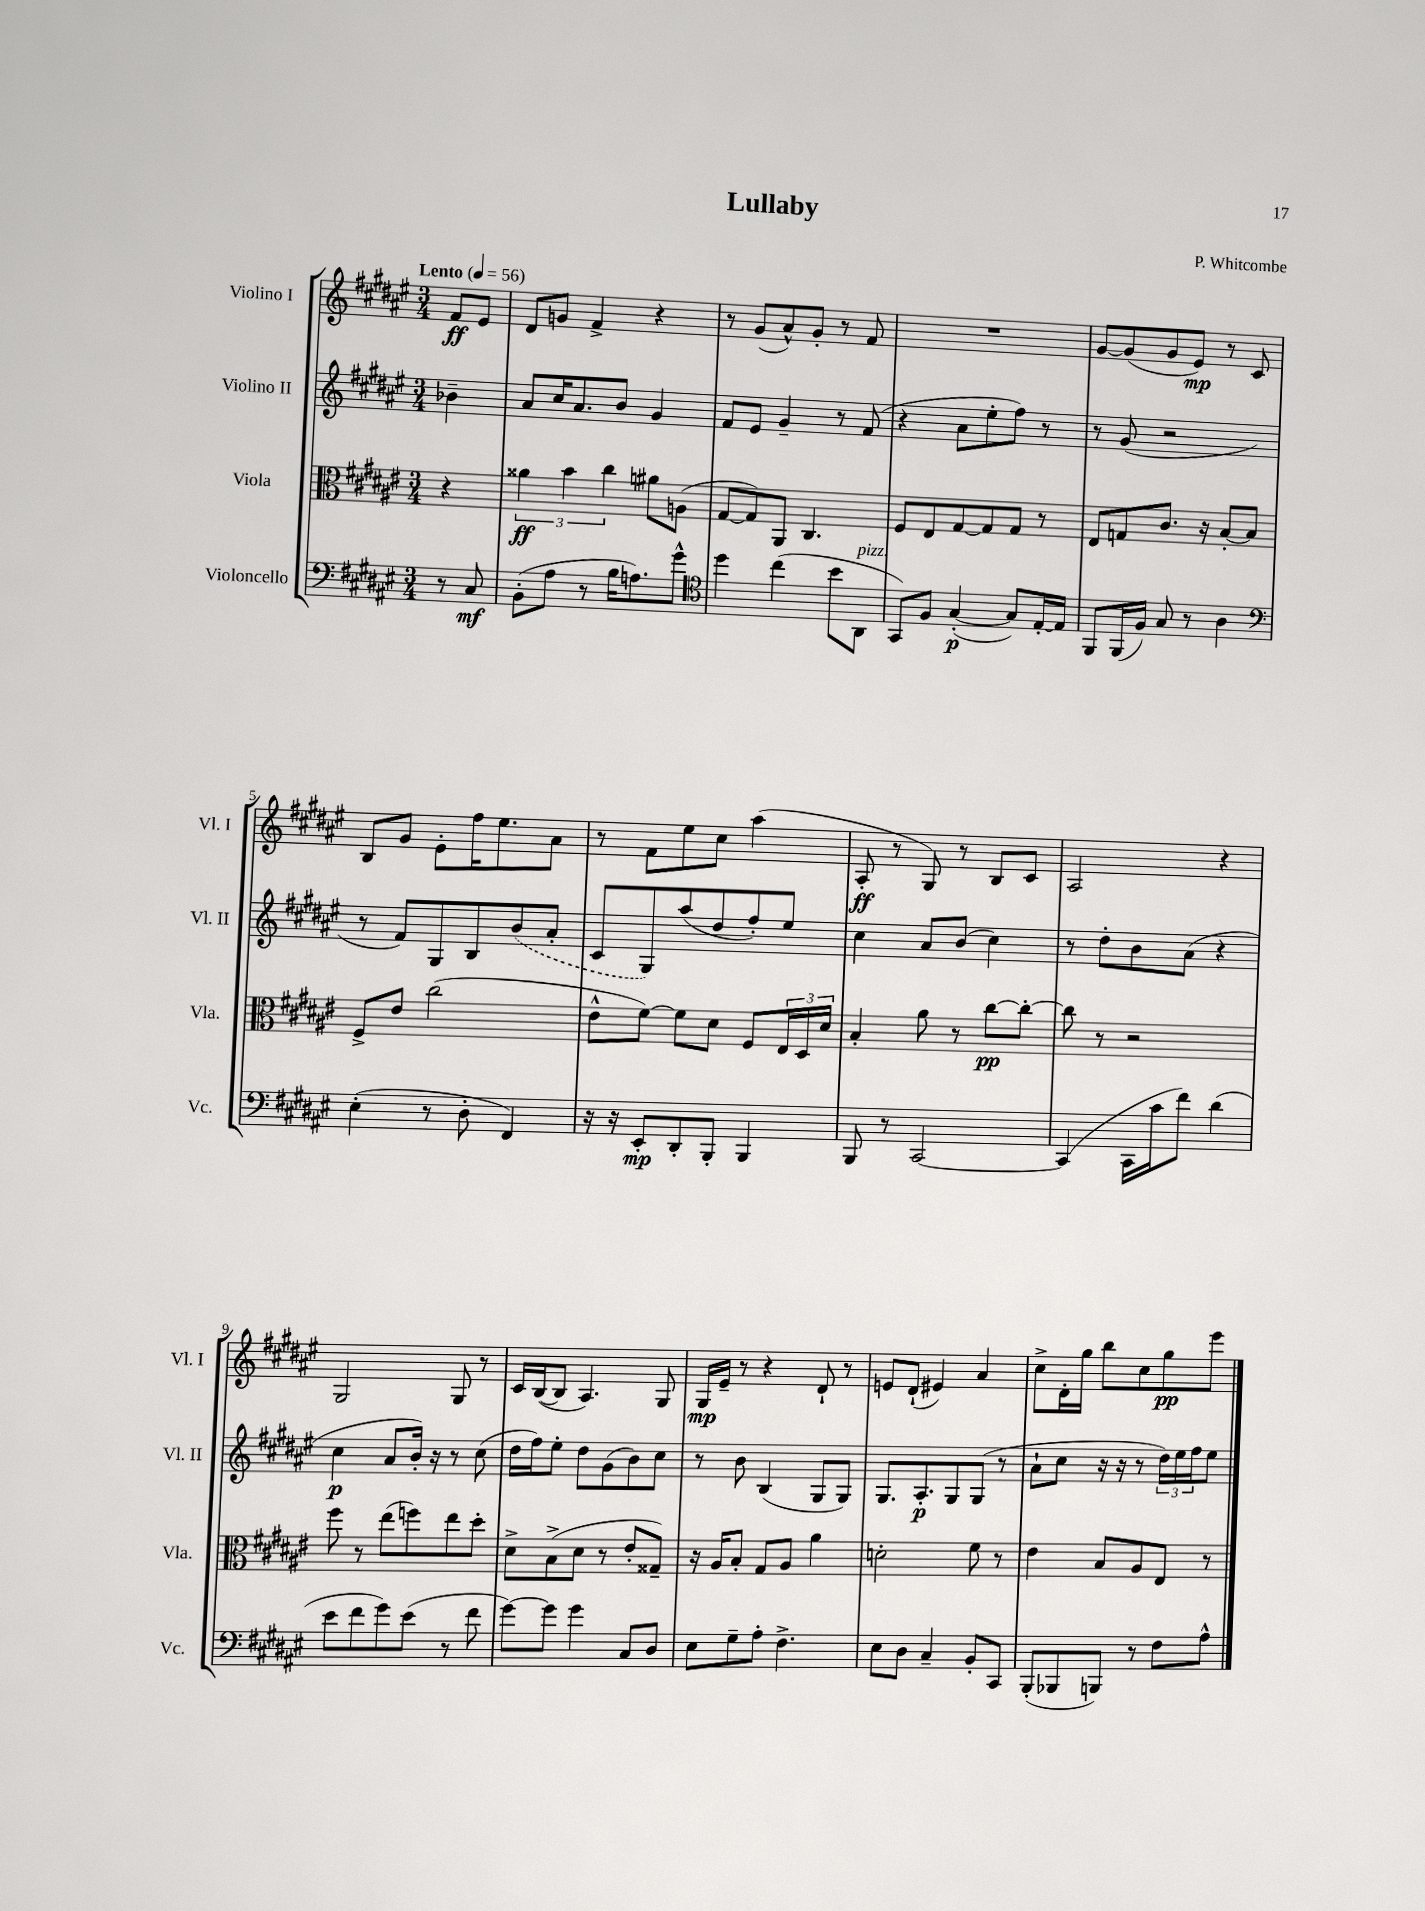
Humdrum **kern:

**kern	**kern	**kern	**kern
*staff4	*staff3	*staff2	*staff1
*clefF4	*clefC3	*clefG2	*clefG2
*k[f#c#g#d#a#e#]	*k[f#c#g#d#a#e#]	*k[f#c#g#d#a#e#]	*k[f#c#g#d#a#e#]
*M3/4	*M3/4	*M3/4	*M3/4
*MM56	*MM56	*MM56	*MM56
8r	4r	4b-~	8f#
8C#	.	.	8e#
=	=	=	=
(8BB'	6a##	8a#	8d#
8A#	.	16cc#	8g
.	6b	.	.
.	.	8.a#	.
8r	.	.	4f#^
.	6cc#	.	.
16B	.	8b	.
8.A)	.	.	.
.	8a#	4g#	4r
8g#^^	(8A	.	.
=	=	=	=
*clefC4	*	*	*
4dd#	[8G#	8f#	8r
.	8G#])	8e#	(8g#
(4cc#	8AA#	4g#~	8a#^^)
.	4.C#	.	8g#'
8b	.	8r	8r
8AA#	.	(8f#	8f#
=	=	=	=
8GG#)	8F#	4r	2.r
8F#	8E#	.	.
([4G#'	[8G#	8a#	.
.	8G#]	8ee#'	.
8G#])	8G#	8ff#)	.
[16E#'	8r	8r	.
16E#]	.	.	.
=	=	=	=
8FF#	8E#	8r	[8g#
(16FF#	8G	(8g#	(8g#]
16F#)	.	.	.
8G#	8.c#	2r	8g#
8r	.	.	8e#)
.	16r	.	.
4A#	[8B'	.	8r
.	8B]	.	8c#
=	=	=	=
*clefF4	*	*	*
(4E#'	8F#^	8r	8B
.	8e#	8f#)	8g#
8r	(2cc#	8G#	8e#'
8D#'	.	8B	16ff#
.	.	.	8.ee#
4FF#)	.	(8b	.
.	.	8a#'	8a#
=	=	=	=
16r	8e#^^	8c#	8r
16r	.	.	.
8EE#'	[8f#)	8G#)	8f#
8DD#'	8f#]	(8aa#	8ee#
8BBB'	8d#	8dd#	8cc#
4BBB	8F#	8ff#')	(4aa#
.	24E#	8ee#	.
.	24D#	.	.
.	24d#	.	.
=	=	=	=
8BBB	4B'	4cc#	8A#'
8r	.	.	8r
[2CC#	8a#	8a#	8G#)
.	8r	(8b	8r
.	[8cc#	4cc#)	8B
.	8cc#'_	.	8c#
=	=	=	=
(4CC#]	8cc#]	8r	2A#
.	8r	8dd#'	.
16CC#	2r	8b	.
16c#	.	.	.
8f#)	.	(8a#	.
(4d#	.	4r	4r
=	=	=	=
8e#	8ff#	4cc#	2G#
8f#	8r	.	.
8g#)	(8ee#	8a#	.
(8e#	8ff)	16b')	.
.	.	16r	.
8r	8ee#	8r	8G#
8f#	8dd#'	(8cc#	8r
=	=	=	=
[8g#)	8d#^	16dd#	16c#
.	.	16ff#)	([16B
8g#]	(8B^	8ee#'	8B]
4g#	8d#	8dd#	4.A#)
.	8r	(8g#	.
8C#	8e#'	8b)	.
8D#	8G##~)	8cc#	8G#
=	=	=	=
8E#	16r	8r	16G#
.	16A#	.	16e#~
8G#~	8B'	8b	8r
8A#'	8G#	(4B	4r
4.F#^	8A#	.	.
.	4a#	8G#	8d#`
.	.	8G#)	8r
=	=	=	=
8E#	2d'	8.G#	8e
8D#	.	.	(8d#`
.	.	8.A#'	.
4C#~	.	.	4e#)
.	.	8G#	.
8BB'	8f#	(8G#	4a#
8CC#	8r	8r	.
=	=	=	=
(8BBB'	4e#	8a#`	8cc#^
8BBB-	.	8cc#	16d#'
.	.	.	16gg#
8BBB)	8B	16r	8bb
.	.	16r	.
8r	8A#	8r	8cc#
8F#	8E#	24dd#)	8gg#
.	.	24ee#	.
.	.	24ff#	.
8A#^^	8r	8ee#	8eee#
==	==	==	==
*-	*-	*-	*-
